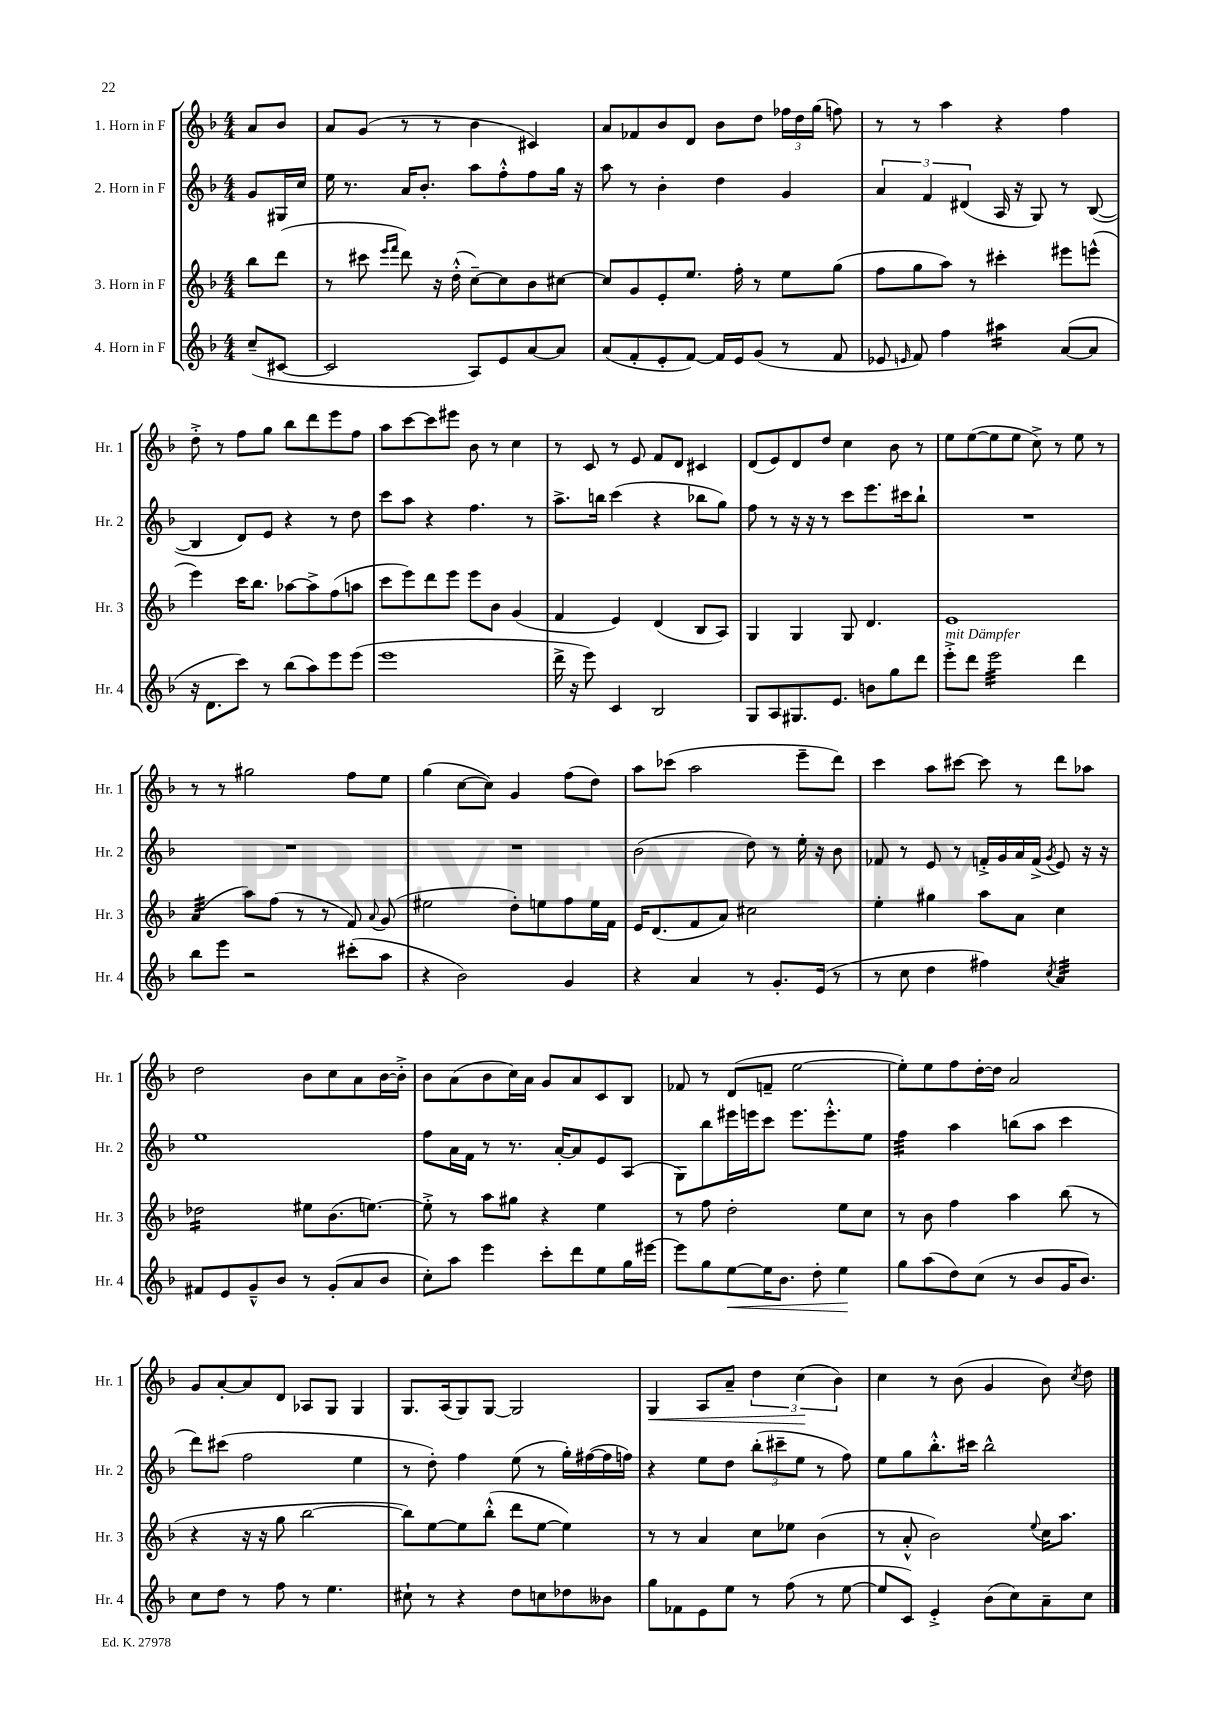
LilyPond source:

<<
\new StaffGroup <<
\new Staff = "s0" \with { instrumentName = "1. Horn in F" shortInstrumentName = "Hr. 1" } {
    \clef treble \key f \major \numericTimeSignature \time 4/4 \partial 4
    \autoBeamOff a'8[ bes'8] |
    a'8[ g'8]( r8 r8 bes'4 cis'4) |
    a'8[ fes'8 bes'8 d'8] bes'8[ d''8] \tuplet 3/2 { fes''16[ d''16 g''16]( } f''8) |
    r8 r8 a''4 r4 f''4 |
    d''8-.-> r8 f''8[ g''8] bes''8[ d'''8 e'''8 f''8] |
    a''8[ c'''8~ c'''8 eis'''8] bes'8 r8 c''4 |
    r8 c'8 r8 e'8 f'8[ d'8] cis'4 |
    d'8[( e'8) d'8 d''8] c''4 bes'8 r8 |
    e''8[ e''8~( e''8 e''8] c''8->) r8 e''8 r8 |
    r8 r8 gis''2 f''8[ e''8] |
    g''4( c''8[~ c''8]) g'4 f''8[( d''8]) |
    a''8[ ces'''8]( a''2 e'''8[-- d'''8]) |
    c'''4 a''8[ cis'''8]~ cis'''8 r8 d'''8[ aes''8] |
    d''2 bes'8[ c''8 a'8 bes'16~ bes'16]-.-> |
    bes'8[ a'8( bes'8 c''16) a'16] g'8[ a'8 c'8 bes8] |
    fes'8 r8 d'8[( f'8]-- e''2~ |
    e''8[-.) e''8 f''8 d''16~-. d''16] a'2 |
    g'8[ a'8~-. a'8 d'8] aes8[ g8] g4 |
    g8.[ a16( g8) g8]~ g2 |
    g4\< a8[ a'8]-- \tuplet 3/2 { d''4 c''4\!( bes'4) } |
    c''4 r8 bes'8( g'4 bes'8) \acciaccatura { c''8 } d''8 \bar "|." |
}
\new Staff = "s1" \with { instrumentName = "2. Horn in F" shortInstrumentName = "Hr. 2" } {
    \clef treble \key f \major \numericTimeSignature \time 4/4 \partial 4
    \autoBeamOff g'8[ gis16 c''16] |
    e''16 r8. a'16[ bes'8.]-. a''8[ f''8-.-^ f''8 g''16] r16 |
    a''8 r8 bes'4-. d''4 g'4 |
    \tuplet 3/2 { a'4 f'4 dis'4( } a16 r16 g8) r8 bes8~( |
    bes4 d'8[) e'8] r4 r8 d''8 |
    c'''8[ a''8] r4 f''4. r8 |
    a''8.[-> b''16] c'''4( r4 bes''8[ g''8]) |
    f''8 r8 r16 r16 r8 c'''8[ e'''8. cis'''16 bes''8]-! |
    R1 |
    R1 |
    R1 |
    bes'2( d''8) r8 e''16-. r16 bes'8 |
    fes'8 r8 e'8 r8 f'16[-.-> g'16 a'16 f'16]->( \acciaccatura { g'8 } e'8) r16 r16 |
    e''1 |
    f''8[ a'16 f'16] r8 r8. a'16[~-. a'8 e'8 a8]( |
    g8[) bes''8 eis'''16 e'''16 c'''8] e'''8.[ e'''8.-.-^ e''8] |
    f''4:32 a''4 b''8[( a''8] c'''4 |
    d'''8[) cis'''8]( f''2 e''4 |
    r8 d''8-.) f''4 e''8( r8 g''16[-.) fis''16~( fis''16 f''16]) |
    r4 e''8[ d''8] \tuplet 3/2 { bes''8[-.( cis'''8-- e''8] } r8 f''8) |
    e''8[ g''8 bes''8.-.-^ cis'''16] bes''2-^ \bar "|." |
}
\new Staff = "s2" \with { instrumentName = "3. Horn in F" shortInstrumentName = "Hr. 3" } {
    \clef treble \key f \major \numericTimeSignature \time 4/4 \partial 4
    \autoBeamOff bes''8[ d'''8]( |
    r8 cis'''8 \grace { e'''16[ f'''16] } d'''8) r16 d''16-.-^( c''8[~--) c''8 bes'8 cis''8]~ |
    cis''8[ g'8 e'8-. e''8.] f''16-. r8 e''8[ g''8]( |
    f''8[ g''8 a''8]) r8 cis'''4-. eis'''8[ e'''8]-^( |
    e'''4) c'''16[ bes''8.] aes''8[~ aes''8-> f''8( a''8] |
    c'''8[ e'''8) d'''8 e'''8] e'''8[ bes'8] g'4( |
    f'4 e'4) d'4( bes8[ a8]) |
    g4 g4 g8 d'4. |
    e'1 |
    a'4:32( a''8[) f''8]( r8 r8 f'8) \appoggiatura { a'8 } g'8( |
    eis''2 d''8[-.) e''8 f''8 e''16 f'16] |
    e'16[ d'8.( f'8 a'8]) cis''2 |
    e''4-. gis''4 a''8[ a'8] c''4 |
    des''2:16 eis''8[ bes'8.( e''8.]~) |
    e''8-.-> r8 a''8[ gis''8] r4 e''4 |
    r8 f''8 d''2-. e''8[ c''8] |
    r8 bes'8 f''4 a''4 bes''8( r8 |
    r4 r16 r16 g''8 bes''2~ |
    bes''8[) e''8~ e''8 bes''8]-.-^( d'''8[ e''8]~ e''4) |
    r8 r8 a'4 c''8[ ees''8] bes'4( |
    r8 a'8-.-^ bes'2) \appoggiatura { e''8 } c''16[ a''8.] \bar "|." |
}
\new Staff = "s3" \with { instrumentName = "4. Horn in F" shortInstrumentName = "Hr. 4" } {
    \clef treble \key f \major \numericTimeSignature \time 4/4 \partial 4
    \autoBeamOff c''8[--( cis'8]~ |
    cis'2 a8[) e'8 a'8~ a'8] |
    a'8[( f'8-. e'8-. f'8]~) f'16[ e'16 g'8]( r8 f'8 |
    ees'8 \grace { e'16 } f'8) f''4 ais''4:16 a'8[~( a'8] |
    r16 d'8.[ c'''8]) r8 bes''8[( a''8) e'''8 e'''8]( |
    e'''1 |
    d'''16-> r16 e'''8) c'4 bes2 |
    g8[ a8 gis8. e'8.] b'8[ g''8 d'''8] |
    e'''8[-.->^\markup { \italic "mit Dämpfer" } d'''8] e'''2:32 d'''4 |
    bes''8[ e'''8] r2 cis'''8[-.( a''8] |
    r4 bes'2) g'4 |
    r4 a'4 r8 g'8.[-. e'16]( r8 |
    r8 c''8 d''4 fis''4) \acciaccatura { c''8 } a'4:32 |
    fis'8[ e'8 g'8---^ bes'8] r8 g'8[-.( a'8 bes'8] |
    c''8[-.) a''8] e'''4 c'''8[-. d'''8 e''8 g''16 eis'''16]~ |
    eis'''8[ g''8 e''8~\< e''16 bes'8.] d''8-. e''4\! |
    g''8[ a''8( d''8) c''8]( r8 bes'8[ g'16 bes'8.]) |
    c''8[ d''8] r8 f''8 r8 e''4. |
    cis''8-! r8 r4 d''8[ c''8 des''8 beses'8] |
    g''8[ fes'8 e'8 e''8] r8 f''8( r8 e''8~ |
    e''8[ c'8]) e'4-.-> bes'8[( c''8) a'8-- c''8] \bar "|." |
}
>>
>>
\layout { \context { \Score \remove "Bar_number_engraver" } }
